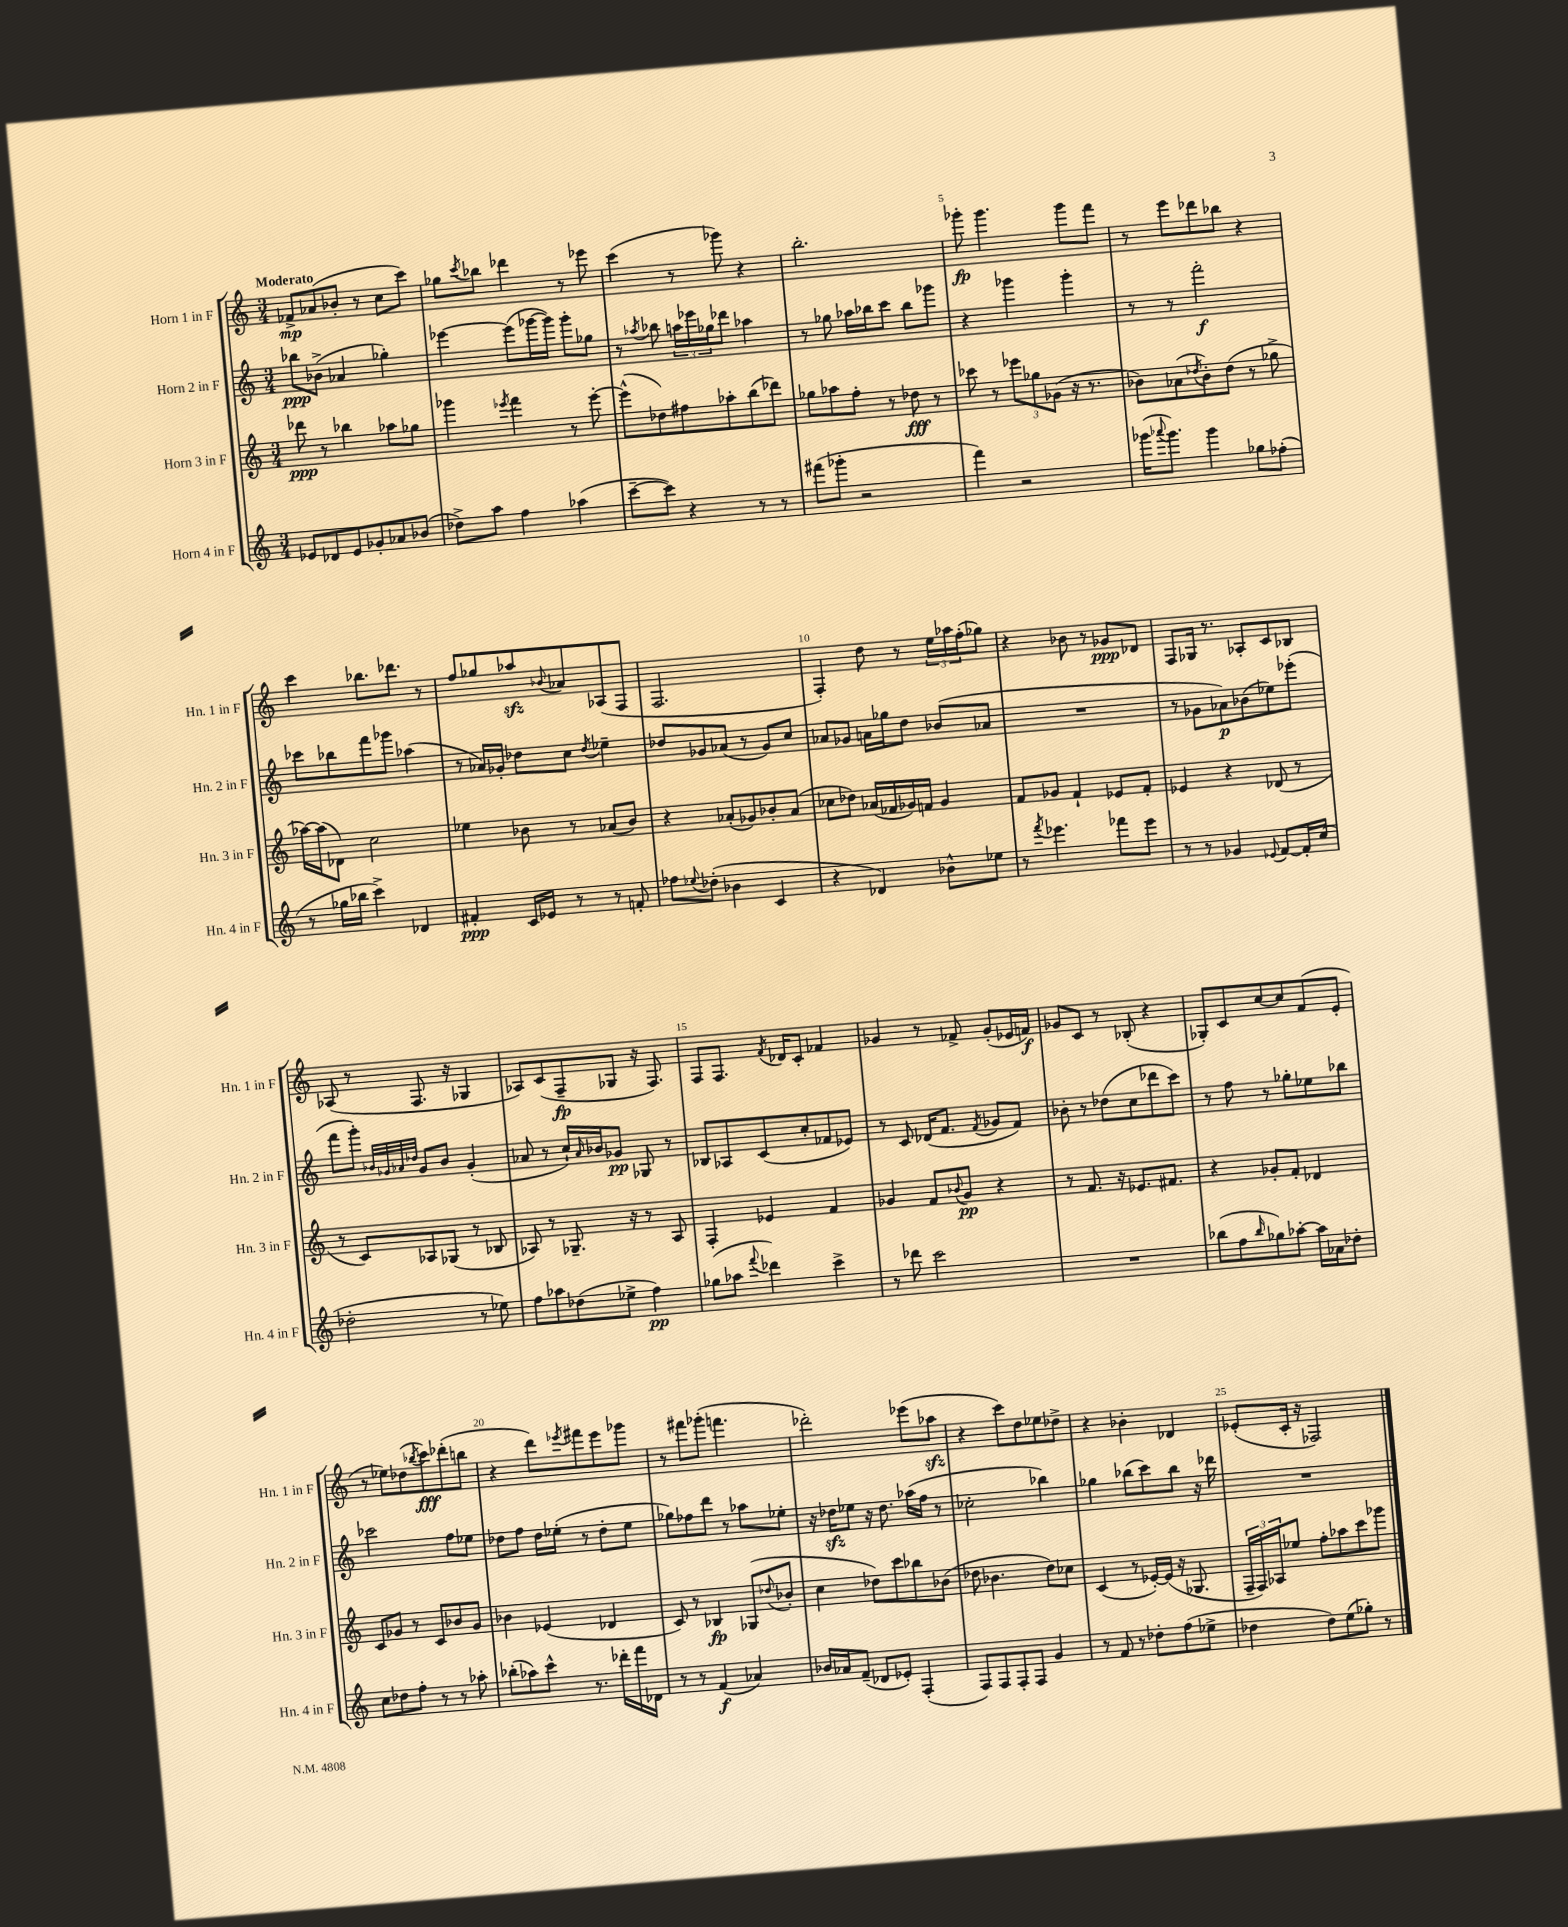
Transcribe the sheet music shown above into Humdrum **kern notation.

**kern	**kern	**kern	**kern
*staff4	*staff3	*staff2	*staff1
*clefG2	*clefG2	*clefG2	*clefG2
*k[]	*k[]	*k[]	*k[]
*M3/4	*M3/4	*M3/4	*M3/4
8e-	8ddd-	8bb-	8f-^
8d-	8r	(8b-^	(8a-
8e-	4bb-	4a-	8b-'
8g-'	.	.	8r
8a-	8aa-	4gg-')	8cc
(8b-	8gg-	.	8ccc)
=	=	=	=
8dd-^)	4ggg-	[4eee-	8gg-
.	.	.	8qccc
8aa	.	.	8bb-
.	8qeee-	.	.
4ff	4fff	(8eee-]	4ddd-
.	.	[16ggg-	.
.	.	16ggg-])	.
(4aa-	8r	8ggg-'	8r
.	[8eee-'	8gg-	8eee-
=	=	=	=
[8ccc~	(8eee-^^]	8r	(4ccc
.	.	8qaa-	.
8ccc])	8dd-)	8bb-	.
4r	8ff#	24aa	8r
.	.	24eee-	.
.	.	24gg-	.
.	8aa-'	8ddd-	8ggg-)
8r	(8bb	4aa-	4r
8r	8ddd-)	.	.
=	=	=	=
(8fff#	8gg-	8r	2.bb'
8ggg-'	8aa-	8gg-	.
2r	8ff'	16aa-	.
.	.	16bb-	.
.	8r	8ccc	.
.	8dd-	8bb-	.
.	8r	8ggg-	.
=	=	=	=
4fff)	8ccc-	4r	8ggg-'
.	8r	.	4.ggg-
2r	12eee-	4ggg-	.
.	12gg-	.	.
.	(12g-	.	.
.	16r	4ggg-'	8ggg-
.	8.r	.	.
.	.	.	8fff
=	=	=	=
(16ggg-	8b-)	8r	8r
8qqaaa-	.	.	.
8.ggg-)	.	.	.
.	(8a-	8r	8eee
.	8qdd-	.	.
4ggg-	8b-')	2fff'	8ddd-
.	(8dd-	.	8bb-
8gg-	8r	.	4r
(8ff-'	8gg-^	.	.
=	=	=	=
8r	[16aa-)	8ccc-	4ccc
.	(16aa-]	.	.
16gg-	8d-)	8bb-	.
16bb-	.	.	.
4ccc^)	2cc	8fff	8.bb-
.	.	8ggg-	.
.	.	.	8.ddd-
4d-	.	(4aa-	.
.	.	.	8r
=	=	=	=
4f#'	4ee-	8r	8ff
.	.	16a-)	8gg-
.	.	16g-'	.
16c	8b-	8dd-	8aa-
16e-	.	.	.
.	.	.	8qqb-
8r	8r	8cc	8a-
.	.	8qdd-	.
8r	(8a-	4ee-~	(8A-
8f'	8b-)	.	8F
=	=	=	=
8ff-	4r	8dd-	2.F
8qqee-	.	.	.
(8dd-'	.	8g-	.
4b-	(8a-'	(8a-	.
.	8g-)	8r	.
4c	8b-'	8g-)	.
.	(8a-	8cc	.
=	=	=	=
4r	8cc-	8a-	4F')
.	8dd-)	8g-	.
4d-)	(16a-	16a	8dd
.	16f-	16gg-	.
.	16g-)	8dd	8r
.	16f	.	.
8b-^^	4g-	(8b-	24ee
.	.	.	24aa-
.	.	.	(24ff'
8ee-	.	8a-	8gg-)
=	=	=	=
8r	8f	2.r	4r
8qfff	.	.	.
4.eee-	8g-	.	.
.	4f`	.	8b-
.	.	.	8r
8fff-	8e-	.	8g-
8eee-	8f'	.	8d-
=	=	=	=
8r	4e-	8r	8F
8r	.	8g-	16G-
.	.	.	8.r
4g-	4r	8a-)	.
.	.	(8b-	8A-'
8qqe-	.	.	.
[8f	(8d-	8ee-)	8c
16f']	8r	(8eee-'	8B-
(16cc	.	.	.
=	=	=	=
2dd-'	8r	8fff	(8A-
.	8c)	8ggg')	8r
.	.	32qqb-	.
.	.	32qqg-	.
.	.	32qqa-	.
.	.	32qqdd-	.
.	8A-	8g-	8.F
.	(8G-	8b-	.
.	.	.	16r
8r	8r	(4g-'	4G-
8ee-)	8B-	.	.
=	=	=	=
8ff	8A-)	8a-	8A-)
8aa-	8r	8r	(8c
(8dd-	8.G-~	16cc`)	8F~
.	.	16qqa-	.
.	.	16b-	.
8ee-^	.	8g-	8G-
.	16r	.	.
4ff)	8r	8G-	16r
.	.	.	8.F)
.	8A-	8r	.
=	=	=	=
(8gg-	4F'	8B-	8F
8aa-	.	8A-	8.F
8qqfff	.	.	.
4ddd-)	4e-	(8c	.
.	.	.	8qf
.	.	.	16d-
.	.	8cc'	8c'
4ccc^	4f	8f-	4f-
.	.	8e-)	.
=	=	=	=
8r	4g-	8r	4g-
8ddd-	.	8c	.
2ccc	8f	(16d-	8r
.	.	8.f	.
.	8qqb-	.	.
.	8g-	.	8f-^
.	.	8qf	.
.	4r	8g-	(8g-'
.	.	8f)	16e-
.	.	.	16f)
=	=	=	=
2.r	8r	8b-'	8g-
.	8.f	8r	8c
.	.	(8dd-	8r
.	16r	.	.
.	8.e-	8cc	(8B-'
.	.	8ddd-	4r
.	8.f#	.	.
.	.	8ccc)	.
=	=	=	=
(8bb-	4r	8r	8G-')
8ff	.	8ff	8c
16qqbb-	.	.	.
8gg-)	8g-'	8r	[8cc
[8aa-'	8f'	8gg-'	8cc]
16aa-]	4d-	8ee-	(8f
16a-	.	.	.
8dd-'	.	8bb-	8e'
=	=	=	=
8cc	8c	2ccc-	8r
8dd-	8g-	.	8ee-)
8ff'	8r	.	(8dd-
.	.	.	8qbb-
8r	8c	.	8ccc)
8r	8b-	8ff	(8ddd-'
8aa-'	8g-	8ee-	8bb
=	=	=	=
(8bb-'	4b-	8dd-	4r
8aa-)	.	8ff	.
8ccc^^	(4e-	16dd-	8ddd)
.	.	(16ee-'	.
.	.	.	8qeee-
8.r	.	8r	8fff#
.	4d-	8dd-'	8eee-
16ddd-'	.	.	.
16fff	.	8ee-	8ggg-
16d-	.	.	.
=	=	=	=
8r	8c)	8gg-)	8r
8r	8r	8ff-	8fff#
(4f	4B-	8ddd	(8ggg-'
.	.	8r	4.fff
4a-)	(8G-	8aa-	.
.	8qqdd-	.	.
.	8b-'	8ee-'	.
=	=	=	=
16b-	4cc	16r	2ddd-')
16a-	.	16dd-	.
(8f~	.	8ee-	.
8d-	8dd-)	16r	.
.	.	8.dd-	.
8e-')	8ccc	.	.
(4F'	8bb-	(16aa-	(8eee-
.	.	16ff	.
.	(8b-	8r	8aa-
=	=	=	=
8F)	8dd-	2cc-'	4r
8F	4.b-	.	.
8F'	.	.	8ccc)
8F	.	.	8dd
4g	8dd-)	4bb-)	8ee-
.	8cc-	.	8dd-^
=	=	=	=
8r	(4c	4gg-	4r
8f	.	.	.
8r	8r	(8bb-	4b-'
8dd-'	[16e-')	8ccc)	.
.	(16e-]	.	.
(8ff	16r	8bb-	4d-
.	8.G-	.	.
8ee-^	.	16r	.
.	.	16ddd-	.
=	=	=	=
4dd-	24F~	2.r	(8e-'
.	24F)	.	.
.	24A-	.	.
.	8ee-	.	16c'
.	.	.	16r
8dd-)	8ff'	.	2F-)
(8ee	8aa-	.	.
8gg-')	8ccc	.	.
8r	8ggg-	.	.
==	==	==	==
*-	*-	*-	*-
